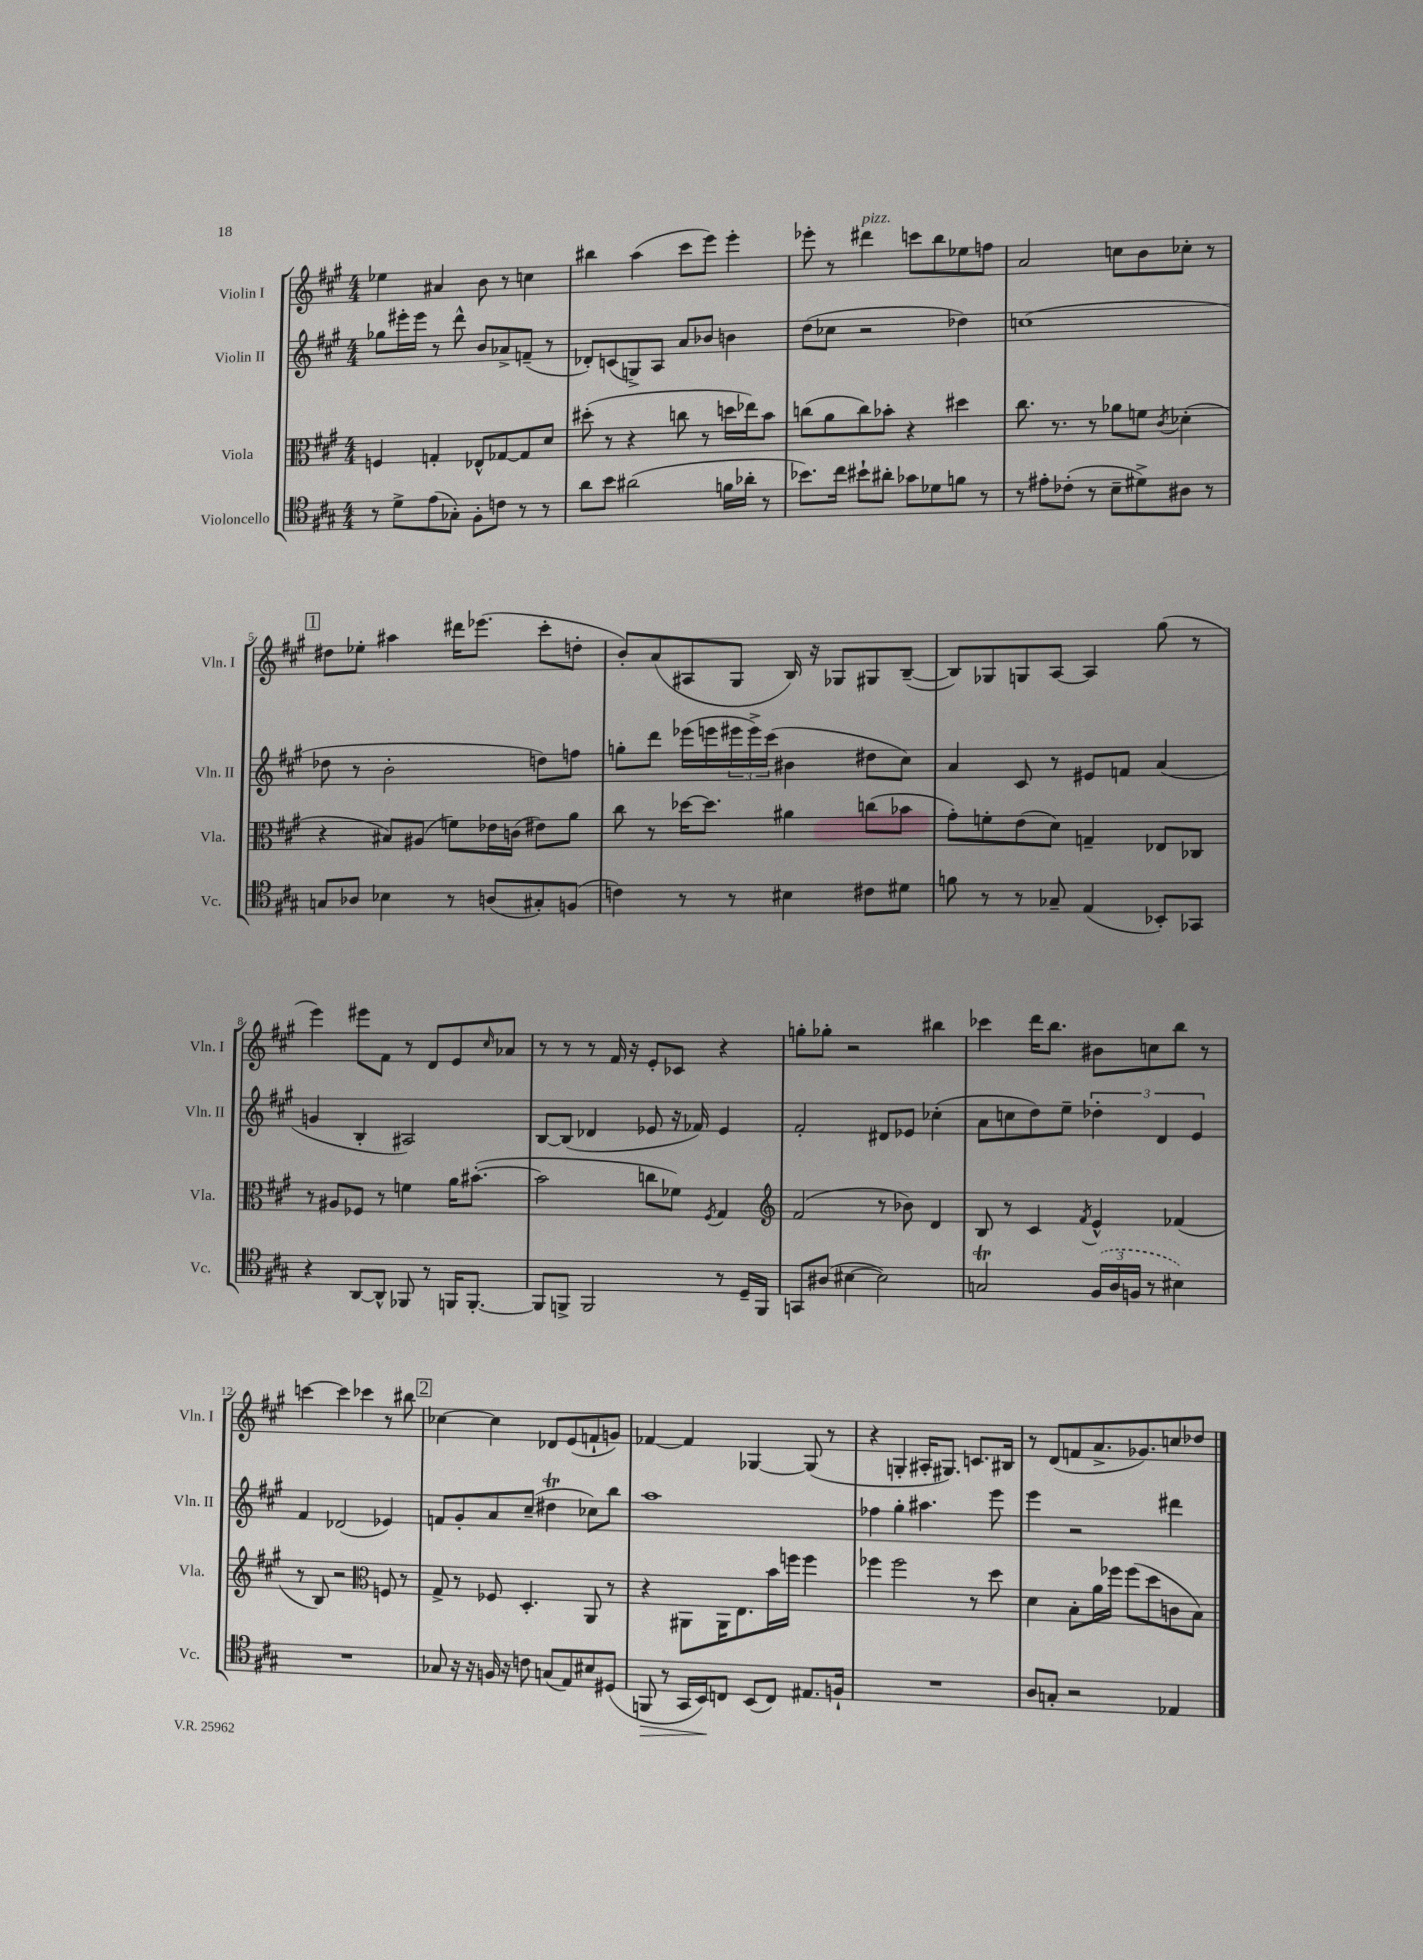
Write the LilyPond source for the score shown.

<<
\new StaffGroup <<
\new Staff = "s0" \with { instrumentName = "Violin I" shortInstrumentName = "Vln. I" } {
    \clef treble \key a \major \numericTimeSignature \time 4/4
    ees''4 ais'4 b'8 r8 c''4 |
    bis''4 a''4( cis'''8 e'''8) e'''4-. |
    ees'''8-. r8 dis'''4^\markup { \italic "pizz." } c'''8 b''8 ees''8 f''8 |
    a'2 c''8 b'8 ces''8-. r8 |
    \mark \markup { \box "1" } dis''8 ees''8-. ais''4 dis'''16 ees'''8.( cis'''8-. d''8-. |
    b'8-.) a'8( ais8 gis8 b16) r16 ges8 gis8 b8~--( |
    b8) ges8 g8 a8~ a4 gis''8( r8 |
    e'''4) eis'''8 fis'8 r8 d'8 e'8 \grace { cis''16 } aes'8 |
    r8 r8 r8 fis'16 r16 e'8-. ces'8 r4 |
    g''8-. ges''8-. r2 bis''4 |
    ces'''4 d'''16 b''8. bis'8 c''8 b''8 r8 |
    c'''4~ c'''4 ces'''4 r8 bis''8 |
    \mark \markup { \box "2" } ces''4~ ces''4 des'8 e'8( f'8-! g'8) |
    fes'4~ fes'4 ges4~ ges8( r8 |
    r4 g4-. ais16-. gis8.) c'8. bis16 |
    r8 d'8( f'8 a'8.-> ges'8.) c''8 des''8 \bar "|." |
}
\new Staff = "s1" \with { instrumentName = "Violin II" shortInstrumentName = "Vln. II" } {
    \clef treble \key a \major \numericTimeSignature \time 4/4
    ges''8 eis'''16-. eis'''16 r8 d'''8-^ b'8 aes'8-> f'8--( r8 |
    des'8-.) c'8( g8->) a8 a'8 bes'8 b'4 |
    d''8( ces''8 r2 des''4) |
    c''1( |
    \mark \markup { \box "1" } des''8 r8 b'2-. d''8) f''8 |
    g''8-. d'''8 ees'''16( e'''16 \tuplet 3/2 { eis'''16 eis'''16->) cis'''16( } bis'4 dis''8 cis''8) |
    a'4 cis'8 r8 eis'8 f'8 a'4( |
    g'4 b4-. ais2) |
    b8~ b8( des'4 ees'8 r16 fes'16) ees'4 |
    fis'2-. dis'8 ees'8 ces''4-.( |
    a'8 c''8 d''8) e''8-- \tuplet 3/2 { des''4-. d'4 e'4 } |
    fis'4 des'2( ees'4) |
    \mark \markup { \box "2" } f'8 gis'8-. a'8 cis''8--( dis''4\trill ces''8) b''8 |
    a''1 |
    fes''4 gis''4-. ais''4. e'''8 |
    e'''4 r2 dis'''4 \bar "|." |
}
\new Staff = "s2" \with { instrumentName = "Viola" shortInstrumentName = "Vla." } {
    \clef alto \key a \major \numericTimeSignature \time 4/4
    f4 g4-. ees8-^ ges8~ ges8 d'8 |
    dis''8-.( r8 r4 c''8 r8 d''16 ees''16) b'8 |
    c''8( a'8 c''8) bes'8-. r4 dis''4 |
    cis''8. r8. r8 aes'8 f'8 \acciaccatura { cis'8 } des'4-.( |
    \mark \markup { \box "1" } r4 bis8) ais8( f'8) ees'16 c'16( eis'8) a'8 |
    cis''8 r8 des''16~ des''8. ais'4 c''8( bes'8 |
    gis'8-.) f'8-. e'8( d'8) g4-- ees8 ces8 |
    r8 ais8 fes8 r8 f'4 a'16 bis'8.~-.( |
    bis'2 c''8 fes'8) \acciaccatura { fis8 } gis4 |
    \clef treble fis'2( r8 bes'8) d'4 |
    b8 r8 cis'4 \acciaccatura { fis'8 } e'4-^ fes'4( |
    r8 b8) r2 \clef alto f8 r8 |
    \mark \markup { \box "2" } gis8-> r8 fes8 d4.-. a,8 r8 |
    r4 ais,8 ais,16 e8. b'16 f''16 f''4 |
    fes''4 fes''2 r8 d''8 |
    d'4 b8-. a'16 fes''16 fes''8( d''8 c'8 b8) \bar "|." |
}
\new Staff = "s3" \with { instrumentName = "Violoncello" shortInstrumentName = "Vc." } {
    \clef tenor \key a \major \numericTimeSignature \time 4/4
    r8 d'8-> e'8( ges8-.) fis8-. c'8 r8 r8 |
    a'8 b'8 ais'2( f'16 aes'16-. r8 |
    bes'8.) cis''16 bis'8-! ais'8-. ges'8 des'8 f'8 r8 |
    r8 eis'8-. ces'8-.( r8 b8-- dis'8->) ais8 r8 |
    \mark \markup { \box "1" } g8 aes8 bes4 r8 a8( gis8-.) f8( |
    c'4) r8 r8 bis4 cis'8 dis'8 |
    f'8 r8 r8 ges8-- e4( bes,8-.) ges,8 |
    r4 a,8~ a,8-^ fes,8 r8 f,16 f,8.~-. |
    f,8 f,8-> f,2 r8 d16-- f,16 |
    g,8 ais8( bis4~ bis2) |
    g2\trill \tuplet 3/2 { \once \slurDashed fis16( a16 f16 } r8 bis4) |
    R1 |
    \mark \markup { \box "2" } ges8 r16 r16 f16 r16 c'8 g8( e8) bis8 dis8( |
    f,8\> r8 gis,16 b,16\!) c8 b,8( c8) eis8. f16-! |
    R1 |
    a8 g8-. r2 ees4 \bar "|." |
}
>>
>>
